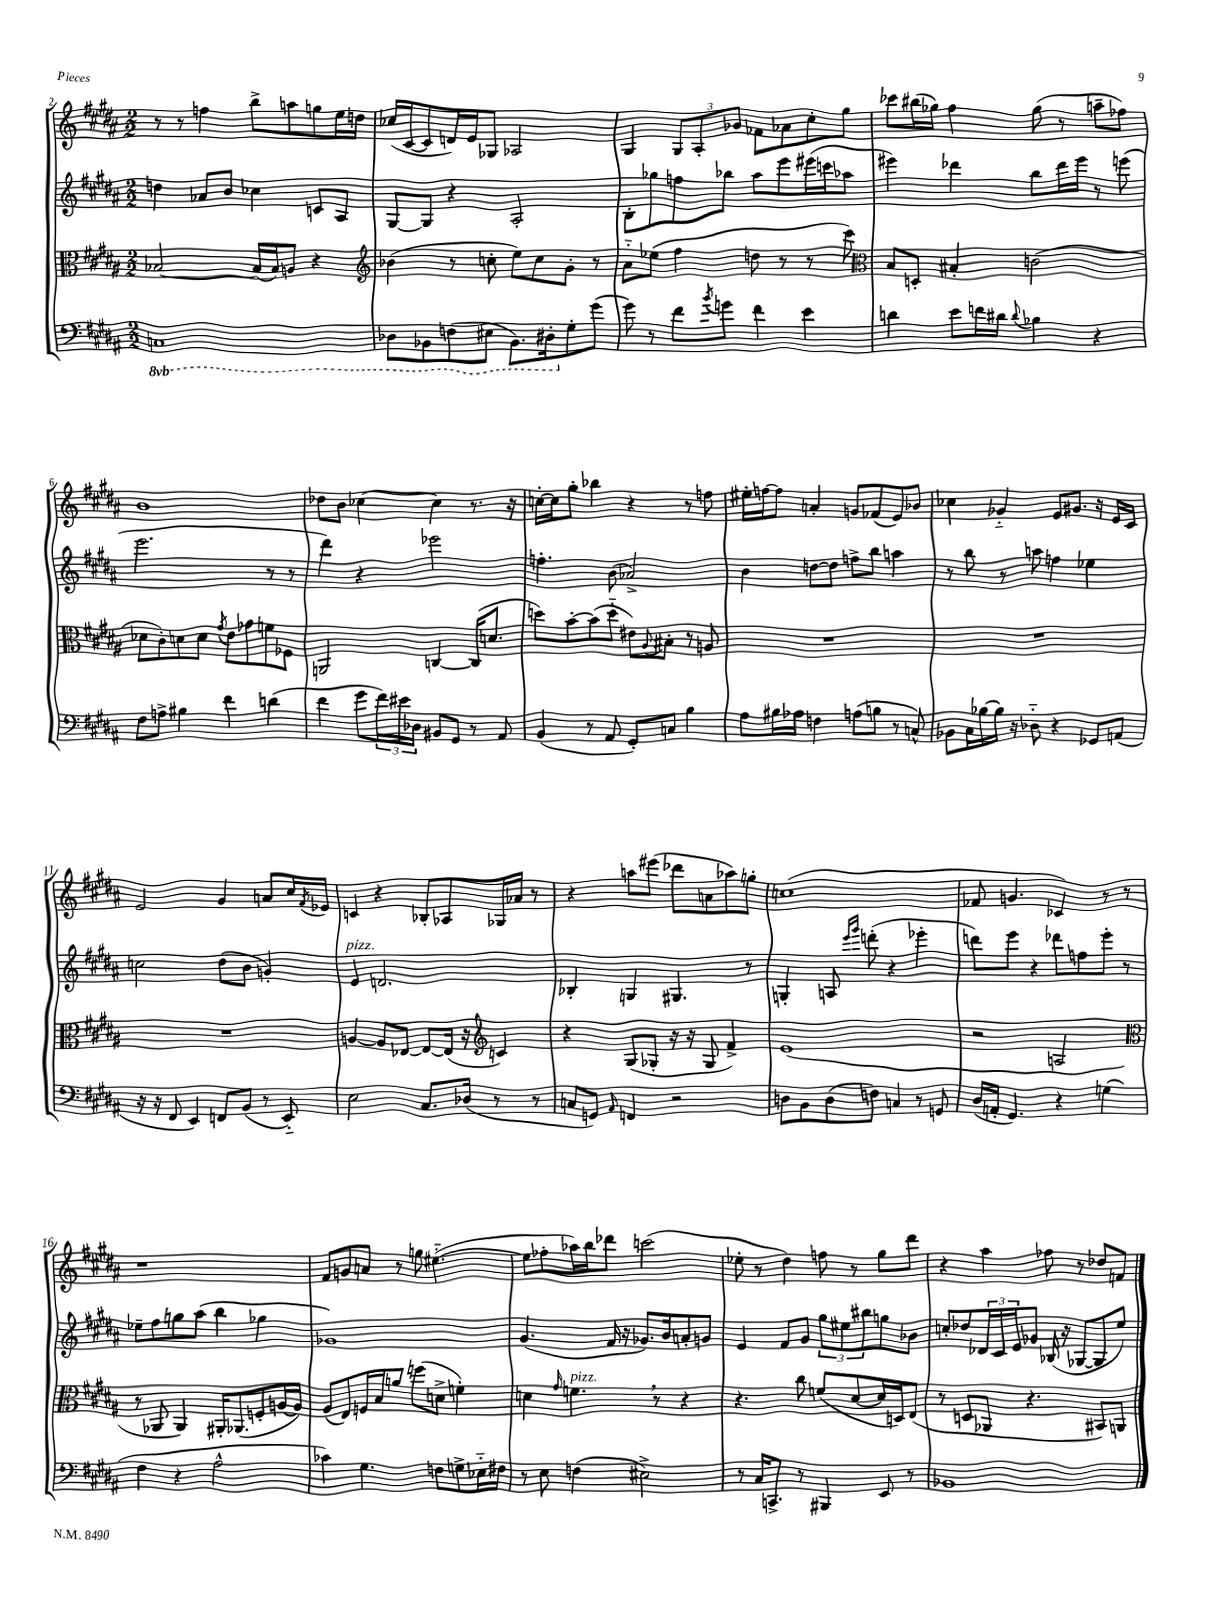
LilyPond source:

<<
\new StaffGroup <<
\new Staff = "s0" {
    \clef treble \key b \major \numericTimeSignature \time 2/2
    r8 r8 f''4 b''8-> a''8 g''8 e''16 d''16 |
    ces''16( cis'16~ cis'8 d'16) e'16 ges8 aes2 |
    gis4 \tuplet 3/2 { gis8 ais8-. ges'8 } fes'8 aes'8 cis''8-. gis''8 |
    ces'''8 bis''16( ges''16) fis''4 ges''8( r8 a''8-- fes''8) |
    b'1 |
    des''8 b'8 ces''4~ ces''4 r8. r16 |
    c''16~-. c''16 gis''8-. bes''4 r4 r8 f''8 |
    eis''16-. f''16~ f''8 a'4-. g'8 fes'8( e'8) bes'8 |
    ces''4 ges'4-_ e'8 gis'8. r16 e'16 cis'16 |
    e'2 gis'4 a'8 cis''16 \acciaccatura { fis'8 } ees'16 |
    c'4 r4 bes8-. aes8 ges16 aes'16 r8 |
    r4 a''8 eis'''8( des'''8 a'8 aes''8) g''8-. |
    c''1( |
    fes'8 g'4. ces'4) r8 r8 |
    r1 |
    fis'8 g'8 a'8 r8 g''8 eis''4.~-_( |
    eis''8 fes''8-. aes''16) b''16 des'''8 c'''2( |
    ees''8-. r8 dis''4) f''8 r8 gis''8 dis'''8 |
    r4 ais''4 fes''8 r8 des''8 f'8 \bar "|." |
}
\new Staff = "s1" {
    \clef treble \key b \major \numericTimeSignature \time 2/2
    d''4 aes'8 b'8 ces''4 c'8 ais8 |
    gis8~ gis8 r4 ais2-. |
    b8-. ges''8 f''8 bes''8 ais''8 e'''8 eis'''16( c'''16 aes''8 |
    eis'''4) des'''4 b''8 des'''16 eis'''16 r8 e'''8( |
    e'''2. r8 r8 |
    dis'''4) r4 ees'''2 |
    f''4.-. b'8( aes'2->) |
    b'4 d''8~ d''8 f''8-> b''8 a''4 |
    r8 b''8 r8 a''8 f''4 ees''4 |
    c''2 dis''8( b'8 g'4-.) |
    e'4^\markup { \italic "pizz." } d'2. |
    bes4-. g4 gis4. r8 |
    g4-. a8 \grace { e'''16 gis'''16 } d'''8-.( r4 ees'''4-. |
    d'''8) e'''8 r4 des'''8 f''8 e'''8-. r8 |
    ees''8-- fis''8 g''8 ais''8( b''4 ges''4 |
    ges'1) |
    gis'4.( fis'16 r16 ges'8.) b'16 a'8-. g'8 |
    e'4 fis'8 gis'8 \tuplet 3/2 { gis''8 eis''8 bis''8 } g''8 bes'8 |
    c''8-. des''8 \tuplet 3/2 { des'16 cis'16 e'16 } ges'8 bes16( r16 ges8~ ges8 e''8) \bar "|." |
}
\new Staff = "s2" {
    \clef alto \key b \major \numericTimeSignature \time 2/2
    bes2~ bes16( bes16) a8 r4 |
    \clef treble bes'4( r8 c''8-. e''8) c''8 gis'8-. r8 |
    ais'8-_ ees''8( fis''4 d''8 r8 r8 cis'''8) |
    \clef alto b8 d8-. bis4-. c'2( |
    des'8 cis'8-.) d'8 d'8 \acciaccatura { gis'8 } e'8 ges'8 f'8 fes8 |
    a,2 c4~ c16( d'8. |
    d''8) b'8~-. b'8( d''8-_ eis'8) \appoggiatura { ais8 } bis8-. r8 a8 |
    R1 |
    R1 |
    R1 |
    a4~ a8 ees8~ ees8~ ees16( r16 \clef treble c'4) |
    r4 gis8( ges8-. r16 r16 ges8 fis'4->) |
    e'1( |
    r2 a2 |
    \clef alto r8 aes,8 aes,4) ais,16-. aes,8.( f8-. a16~ a16) |
    ais8( e8) f16 b16 a'8 f''8( d'8-> f'4-.) |
    d'4 \grace { gis'16 } f'4.^\markup { \italic "pizz." } \breathe r8 r4 |
    r4. cis''8 f'8( dis'8~ dis'16 d16) e8( |
    r8 d8 aes,8 r4. bis,8) a,8 \bar "|." |
}
\new Staff = "s3" {
    \clef bass \key b \major \numericTimeSignature \time 2/2 \set Staff.ottavationMarkups = #ottavation-simple-ordinals
    \ottava #-1 c,1 |
    des,8 bes,,8 f,8( eis,8 bes,,8.) dis,16-. \ottava #0 gis8-. gis'8( |
    gis'8) r8 fis'8 \acciaccatura { b'8 } g'8 fis'4 e'4 |
    d'4 e'8 f'16 dis'16 \appoggiatura { dis'8 } bes4 r4 |
    fis8 a8-> bis4 fis'4 d'4( |
    fis'4 gis'8 \tuplet 3/2 { fis'16) eis'16 des16 } bis,8 gis,8 r8 ais,8 |
    b,4( r8 ais,8 gis,8-.) c8 b4 |
    ais8 bis16 aes16 f4 a8( b8 r8 c8-^) |
    bes,8 cis16 bes16~ bes16 r16 des8-_ r4 ges,8 a,8( |
    r16 r16 fis,8 e,4) f,8 b,8( r8 e,8-_) |
    e2 cis8. des16( r8 r8 |
    c8 g,8) \grace { ais,16 } f,4 r2 |
    d8 b,8 d8( f8) c4 r8 g,8 |
    dis16( a,16-. gis,4.) r4 g4( |
    fis4 r4 ais2-^ |
    ces'4) gis4. f8 g8-> ees16-_ fis16 |
    r8 e8 f4( eis2->) |
    r8 cis16 c,8.-> r8 bis,,4 e,8 r8 |
    bes,1 \bar "|." |
}
>>
>>
\layout { \context { \Score currentBarNumber = #2 } }
